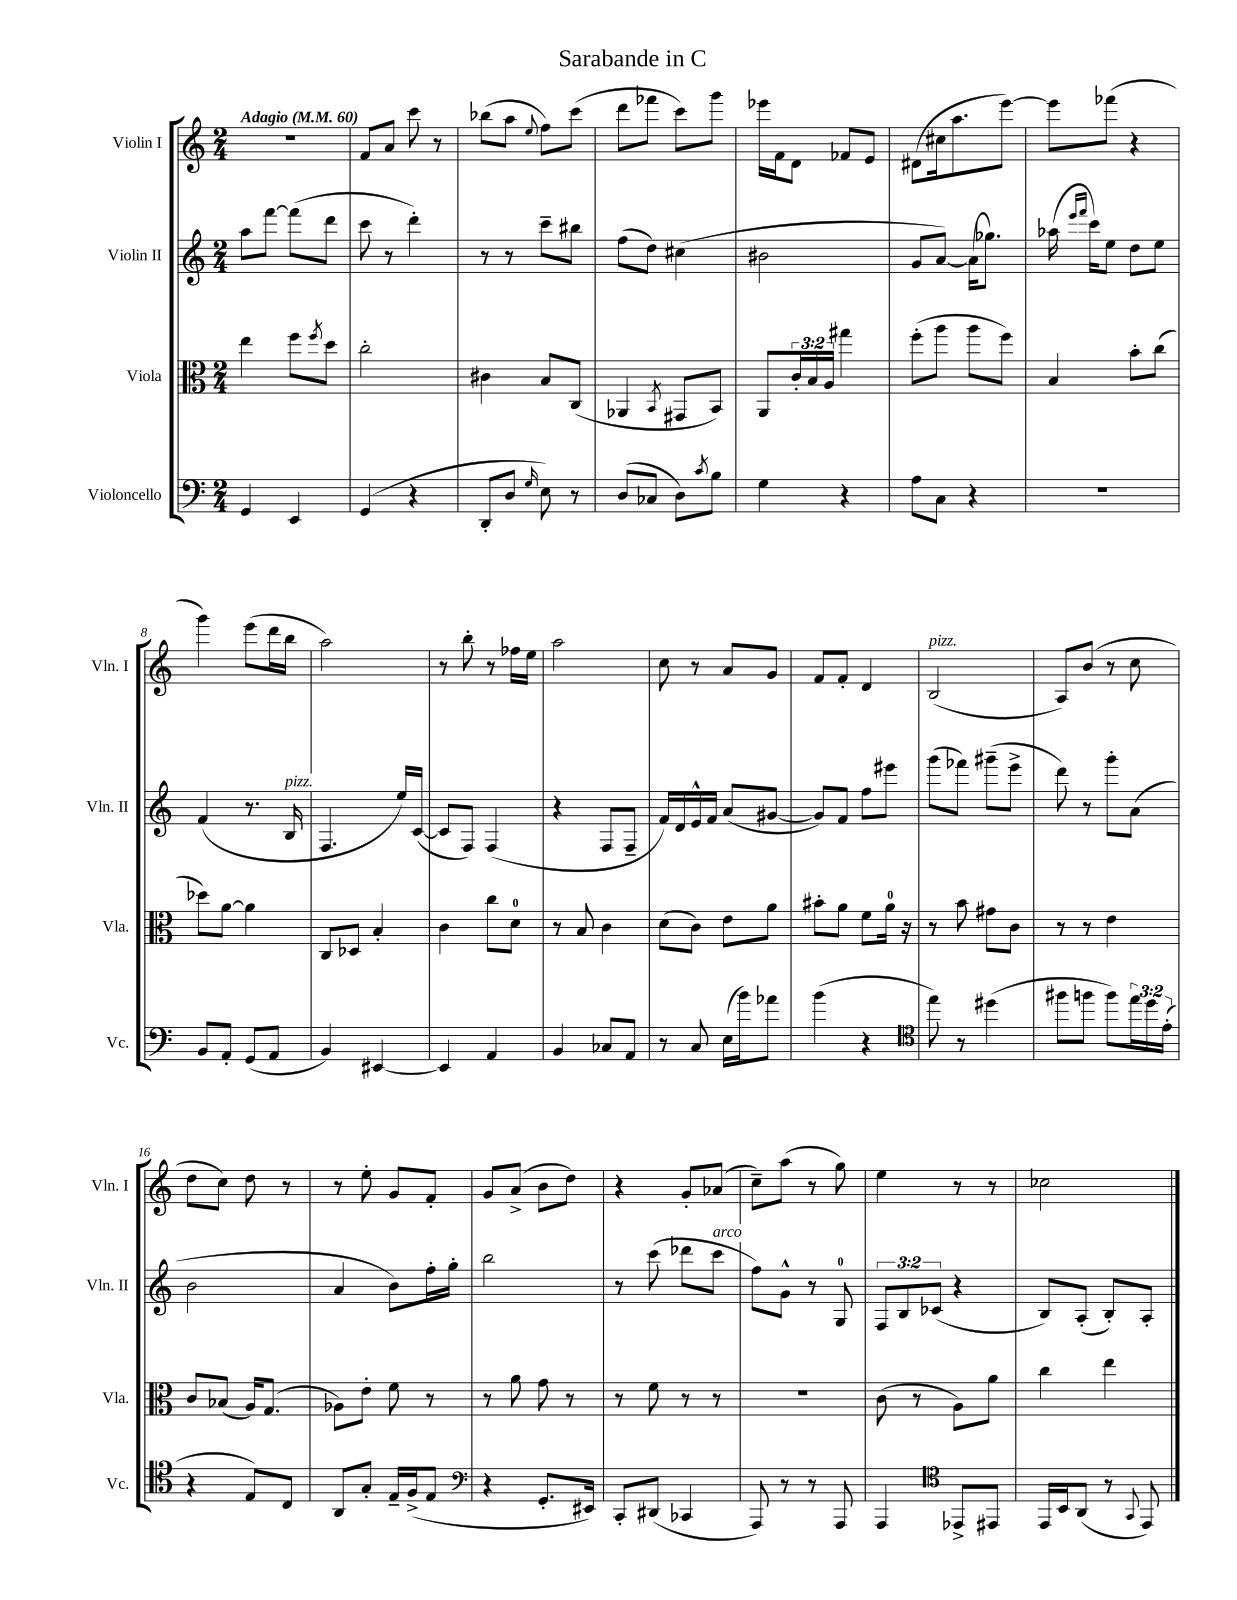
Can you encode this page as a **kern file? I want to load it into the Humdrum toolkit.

**kern	**kern	**kern	**kern
*part4	*part3	*part2	*part1
*staff4	*staff3	*staff2	*staff1
*I"Violoncello	*I"Viola	*I"Violin II	*I"Violin I
*I'Vc.	*I'Vla.	*I'Vln. II	*I'Vln. I
*clefF4	*clefC3	*clefG2	*clefG2
*k[]	*k[]	*k[]	*k[]
*M2/4	*M2/4	*M2/4	*M2/4
*MM60	*MM60	*MM60	*MM60
=1	=1	=1	=1
!	!	!	!LO:TX:a:B:t=Adagio
4GG/	4ee\	8aa\L	2r
.	.	[8fff\J	.
4EE/	8ff\L	(8fff\L]	.
.	8qff/	.	.
.	8dd\J	8ddd\J	.
=2	=2	=2	=2
(4GG/	2cc'\	8ccc\	8f/L
.	.	8r	8a/J
4r	.	4ddd'\)	8ccc\
.	.	.	8r
=3	=3	=3	=3
8DD'/L	4c#X\	8r	(8bb-X\L
8D/J	.	8r	8aa\J
16qqG/	.	.	8qqee/
8E\)	8B/L	8ccc~\L	8ff\L)
8r	(8C/J	8bb#X\J	(8ccc\J
=4	=4	=4	=4
(8D/L	4AA-X/	(8ff\L	8ddd\L
8C-X/J	.	8dd\J)	8fff-X\J
.	8qBB/	.	.
8D\L)	8GG#X/L	(4cc#X\	8ccc\L)
8qc/	.	.	.
8B\J	8BB/J)	.	8ggg\J
=5	=5	=5	=5
4G\	8AA/L	2b#X\	16eee-X\LL
.	.	.	16f\J
.	24c'/L	.	8d\J
.	24B/	.	.
.	24A/JJ	.	.
4r	4gg#X\	.	8f-X/L
.	.	.	8e/J
=6	=6	=6	=6
8A\L	(8ff'\L	8g/L	(8d#X\L
8C\J	8aa\J	[8a/J)	16cc#X\k
.	.	.	8.aa\
4r	8aa\L	(16a\KL]	.
.	.	8.gg-X\J)	.
.	8ff\J)	.	[8eee\J)
=7	=7	=7	=7
2r	4B/	(16aa-X\	8eee\L]
.	.	16qqeee/LL	.
.	.	16qqfff/JJ	.
.	.	16ccc\KL)	.
.	.	8ee\J	(8fff-X\J
.	8b'\L	8dd\L	4r
.	(8cc\J	8ee\J	.
!!LO:LB:g=z
=8	=8	=8	=8
8BB/L	8dd-X\L)	(4f/	4ggg\)
8AA'/J	[8a\J	.	.
(8GG/L	4a\]	8.r	(8eee\L
8AA/J	.	.	16ddd\L
!	!	!LO:TX:a:i:t=pizz.	!
.	.	16B/	16bb\JJ
=9	=9	=9	=9
4BB/)	8C/L	4.F/	2aa\)
.	8D-X/J	.	.
[4EE#X/	4B'/	.	.
.	.	16ee/LL)	.
.	.	([16c/JJ	.
=10	=10	=10	=10
4EE#/]	4c\	8c/L]	8r
.	.	8F/J)	8bb'\
4AA/	8cc\L	(4F/	8r
.	8d\J	.	16ff-X\LL
.	.	.	16ee\JJ
=11	=11	=11	=11
4BB/	8r	4r	2aa\
.	8B/	.	.
8C-X/L	4c\	8F/L	.
8AA/J	.	8F~/J	.
=12	=12	=12	=12
8r	(8d\L	16f/LL)	8cc\
.	.	16d/	.
8C/	8c\J)	16e^^/	8r
.	.	16f/JJ	.
(16E\LL	8e\L	(8a/L	8a/L
16b\J)	.	.	.
8a-X\J	8a\J	[8g#X/J	8g/J
=13	=13	=13	=13
(4b\	8b#X'\L	8g#/L])	8f/L
.	8a\J	8f/J	8f'/J
4r	8f\L	8ff\L	4d/
.	16a\Jk	8eee#X\J	.
.	16r	.	.
=14	=14	=14	=14
*clefC4	*	*	*
!	!	!	!LO:TX:a:i:t=pizz.
8ee\)	8r	(8ggg\L	(2B/
8r	8b\	8fff-X\J)	.
(4dd#X\	8g#X\L	(8ggg#X~\L	.
.	8c\J	8eee^\J	.
=15	=15	=15	=15
8ff#X\L	8r	8ddd\)	8A/L)
8ffn\J	8r	8r	(8b/J
8ff\L)	4e\	8ggg'\L	8r
24ee\L	.	(8a\J	8cc\
24dd\	.	.	.
(24e'\JJ	.	.	.
!!LO:LB:g=z
=16	=16	=16	=16
4r	8c/L	2b\	8dd\L
.	(8B-X/J	.	8cc\J)
8E/L)	16A/KL)	.	8dd\
.	(8.G/J	.	.
8C/J	.	.	8r
=17	=17	=17	=17
8AA/L	8A-X\L)	4a/	8r
8G'/J	8e'\J	.	8ee'\
16E~/LL	8f\	8b\L)	8g/L
(16F^/J	.	.	.
8E/J	8r	16ff'\L	8f'/J
.	.	16gg'\JJ	.
=18	=18	=18	=18
*clefF4	*	*	*
4r	8r	2bb\	8g/L
.	8a\	.	(8a^/J
8.GG'/L	8g\	.	8b\L
.	8r	.	8dd\J)
16EE#X/Jk)	.	.	.
=19	=19	=19	=19
8CC'/L	8r	8r	4r
(8DD#X/J	8f\	(8ccc\	.
4CC-X/	8r	8ddd-X\L	8g'/L
!	!	!LO:TX:a:i:t=arco	!
.	8r	8ccc\J	(8a-X/J
=20	=20	=20	=20
8AAA/)	2r	8ff\L)	8cc~\L)
8r	.	8g^^\J	(8aa\J
8r	.	8r	8r
8AAA/	.	8G/	8gg\)
=21	=21	=21	=21
4AAA/	(8c\	12F/L	4ee\
.	.	12B/	.
.	8r	.	.
.	.	(12c-X/J	.
*clefC4	*	*	*
8EE-X^/L	8A\L)	4r	8r
8EE#X/J	8a\J	.	8r
=22	=22	=22	=22
16EE/LL	4cc\	8B/L)	2cc-X\
16BB/J	.	.	.
(8AA/J	.	(8A'/J	.
8r	4ee\	8B'/L)	.
8qqGG/	.	.	.
8EE/)	.	8A'/J	.
==	==	==	==
*-	*-	*-	*-
